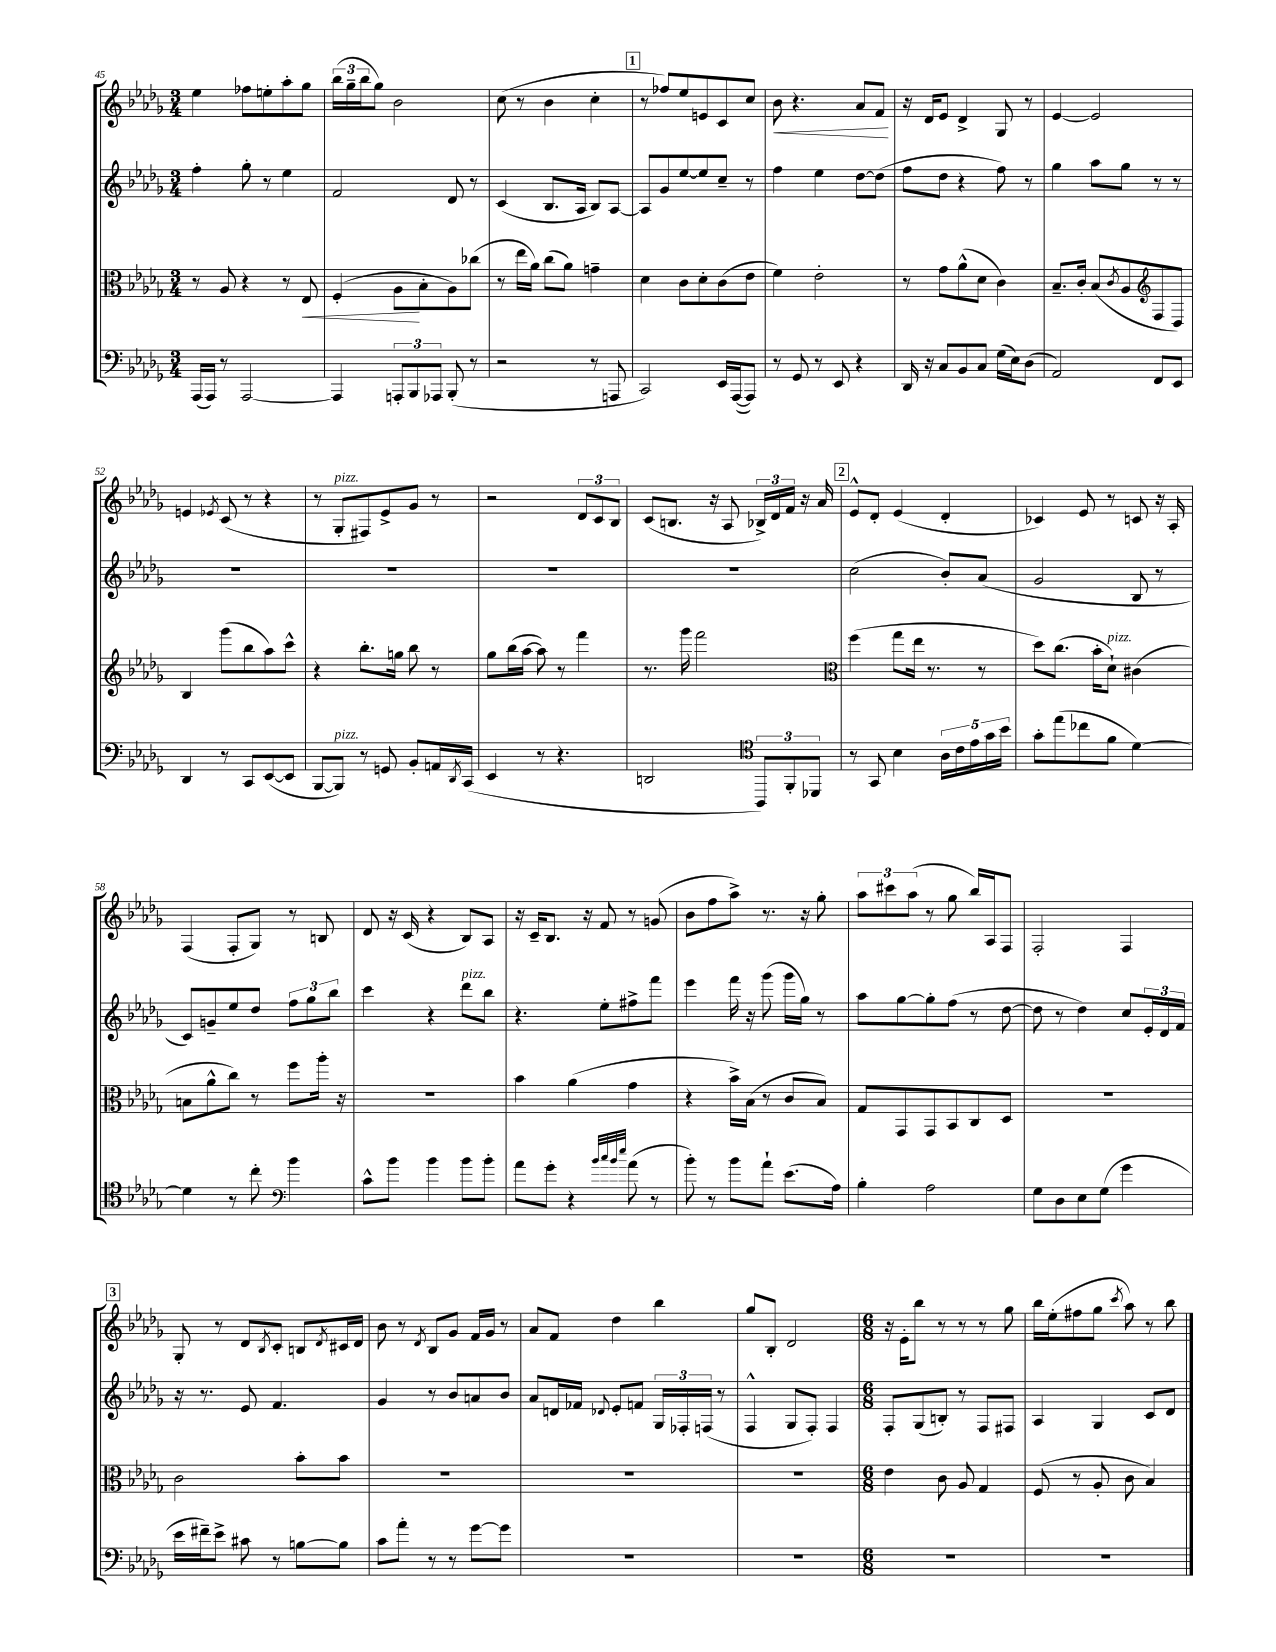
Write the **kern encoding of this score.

**kern	**kern	**kern	**kern
*staff4	*staff3	*staff2	*staff1
*clefF4	*clefC3	*clefG2	*clefG2
*k[b-e-a-d-g-]	*k[b-e-a-d-g-]	*k[b-e-a-d-g-]	*k[b-e-a-d-g-]
*M3/4	*M3/4	*M3/4	*M3/4
(16AAA-	8r	4ff'	4ee-
16AAA-)	.	.	.
8r	8A-	.	.
[2AAA-	4r	8gg-'	8ff-
.	.	8r	8ee'
.	8r	4ee-	8aa-'
.	8E-	.	8gg-
=	=	=	=
4AAA-]	(4F'	2f	(24bb-
.	.	.	24gg-~
.	.	.	24bb-
.	.	.	8gg-)
12AAA'	8A-	.	2b-
12BBB-	.	.	.
.	8B-'	.	.
12AAA-	.	.	.
(8BBB-'	8A-)	8d-	.
8r	(8cc-	8r	.
=	=	=	=
2r	8r	(4c	(8cc
.	16ee-	.	8r
.	16a-)	.	.
.	(8cc	8.B-	4b-
.	8a-)	.	.
.	.	16A-	.
8r	4g~	8B-)	4cc'
8AAA	.	[8A-	.
=	=	=	=
2CC)	4d-	8A-]	8r
.	.	8g-	8ff-)
.	8c	[8ee-	8ee-
.	8d-'	8ee-]	8e
16EE-	(8c	8cc~	8c
([16AAA-	.	.	.
8AAA-])	8e-	8r	8cc
=	=	=	=
8r	4f)	4ff	8b-
8GG-	.	.	4.r
8r	2e-'	4ee-	.
8EE-	.	.	.
4r	.	[8dd-	8a-
.	.	(8dd-]	8f
=	=	=	=
16DD-	8r	8ff	16r
16r	.	.	16d-
8C	8g-	8dd-	8e-
8BB-	(8a-^^	4r	4d-^
8C	8d-	.	.
(16G-	4c)	8ff)	8G-
16E-)	.	.	.
(8D-	.	8r	8r
=	=	=	=
2AA-)	8.B-~	4gg-	[4e-
.	16c'	.	.
.	(8B-	8aa-	2e-]
.	8qc	.	.
.	8A-	8gg-	.
8FF	8F	8r	.
8EE-	8D-)	8r	.
=	=	=	=
*	*clefG2	*	*
4DD-	4B-	2.r	4e
.	.	.	8qe-
8r	(8ggg-	.	(8c
8CC	8bb-	.	8r
([8EE-	8aa-)	.	4r
8EE-]	8ccc^^	.	.
=	=	=	=
[8BBB-	4r	2.r	8r
8BBB-])	.	.	8G-'
8r	8.bb-'	.	8F#)
8GG	.	.	8e-^
.	16gg	.	.
8BB-'	8bb-	.	8g-
16AA	8r	.	8r
8qDD-	.	.	.
(16CC	.	.	.
=	=	=	=
4EE-	8gg-	2.r	2r
.	(16bb-	.	.
.	[16aa-	.	.
8r	8aa-])	.	.
4.r	8r	.	.
.	4fff	.	12d-
.	.	.	12c
.	.	.	12B-
=	=	=	=
2DD	8.r	2.r	(8c
.	.	.	8.B
.	16ggg-	.	.
.	2fff	.	.
.	.	.	16r
.	.	.	8A-
12AAA-)	.	.	24B-^)
.	.	.	24d-
12FF'	.	.	24f
.	.	.	16r
12DD-	.	.	.
.	.	.	16a-
=	=	=	=
*clefC4	*clefC3	*	*
8r	(4ff	(2cc	8e-^^
8GG-	.	.	8d-'
4B-	8gg-	.	(4e-
.	16ee-	.	.
.	8.r	.	.
20A-	.	8b-')	4d-'
20c	.	.	.
20e-	.	.	.
.	8r	(8a-	.
20g-	.	.	.
20b-	.	.	.
=	=	=	=
8g-'	8dd-)	2g-	4c-)
(8ee-	(8.cc	.	.
8cc-	.	.	8e-
.	16b-'	.	.
8f	8d-`)	.	8r
[4d-)	(4c#	8B-	8c
.	.	8r	16r
.	.	.	16A-'
=	=	=	=
4d-]	8B	8c)	(4F
.	8a-^^	8g~	.
8r	8cc)	8ee-	8F'
8cc'	8r	8dd-	8G-)
4b-	8ff	12ff	8r
.	.	12gg-	.
.	16aa-'	.	8B
.	.	12bb-	.
.	16r	.	.
=	=	=	=
*clefF4	*	*	*
8c^^	2.r	4ccc	8d-
8b-	.	.	16r
.	.	.	(16c
4b-	.	4r	4r
8b-	.	8ddd-	8B-)
8b-'	.	8bb-	8A-
=	=	=	=
8a-	4b-	4.r	16r
.	.	.	16c~
8g-'	.	.	8.B-
4r	(4a-	.	.
.	.	.	16r
.	.	8ee-'	8f
32qqb-	.	.	.
32qqcc	.	.	.
32qqb-	.	.	.
32qqee-	.	.	.
(8a-	4g-	8ff#^	8r
8r	.	8fff	(8g
=	=	=	=
8b-')	4r	4eee-	8b-
8r	.	.	8ff
8b-	16b-^)	16fff	8aa-^)
.	(16B-	16r	.
8a-`	8r	(8ggg-	8.r
(8.e-	8c	16ggg-	.
.	.	16gg-)	16r
.	8B-)	8r	8gg-'
16A-)	.	.	.
=	=	=	=
4B-'	8G-	8aa-	12aa-
.	.	.	12ccc#
.	8GG-	[8gg-	.
.	.	.	(12aa-
2A-	8GG-	8gg-']	8r
.	8BB-	(8ff	8gg-
.	8C	8r	16bb-)
.	.	.	16A-
.	8D-	[8dd-	8F
=	=	=	=
8G-	2.r	8dd-]	2F'
8D-	.	8r	.
8E-	.	4dd-)	.
(8G-	.	.	.
4g-	.	8cc	4F
.	.	24e-'	.
.	.	24d-	.
.	.	24f	.
=	=	=	=
16e-	2c	16r	8G-'
16f#~)	.	8.r	.
8e-^	.	.	8r
8c#	.	8e-	8d-
.	.	.	8qB-
8r	.	4.f	8c'
[8B	8b-'	.	8B
.	.	.	8qd-
8B]	8b-	.	16c#
.	.	.	16d-
=	=	=	=
8c	2.r	4g-	8b-
8a-'	.	.	8r
.	.	.	8qd-
8r	.	8r	8B-
8r	.	8b-	8g-
[8g-	.	8a	16f
.	.	.	16g-
8g-]	.	8b-	8r
=	=	=	=
2.r	2.r	8a-	8a-
.	.	16d	8f
.	.	16f-	.
.	.	8qqd-	.
.	.	8e-'	4dd-
.	.	8f	.
.	.	24G-	4bb-
.	.	24F-'	.
.	.	(24F	.
.	.	8r	.
=	=	=	=
2.r	2.r	4F^^	8gg-
.	.	.	8B-'
.	.	8G-	2d-
.	.	8F')	.
.	.	4F	.
=	=	=	=
*M6/8	*M6/8	*M6/8	*M6/8
2.r	4e-	8F'	16r
.	.	.	16e-'
.	.	(8G-	8bb-
.	8c	8B')	8r
.	8A-	8r	8r
.	4G-	8F	8r
.	.	8F#	8gg-
=	=	=	=
2.r	(8F	4A-	16bb-
.	.	.	(16ee-'
.	8r	.	8ff#
.	8A-'	4G-	8gg-
.	.	.	8qccc
.	8c	.	8aa-)
.	4B-)	8c	8r
.	.	8d-	8bb-
==	==	==	==
*-	*-	*-	*-
